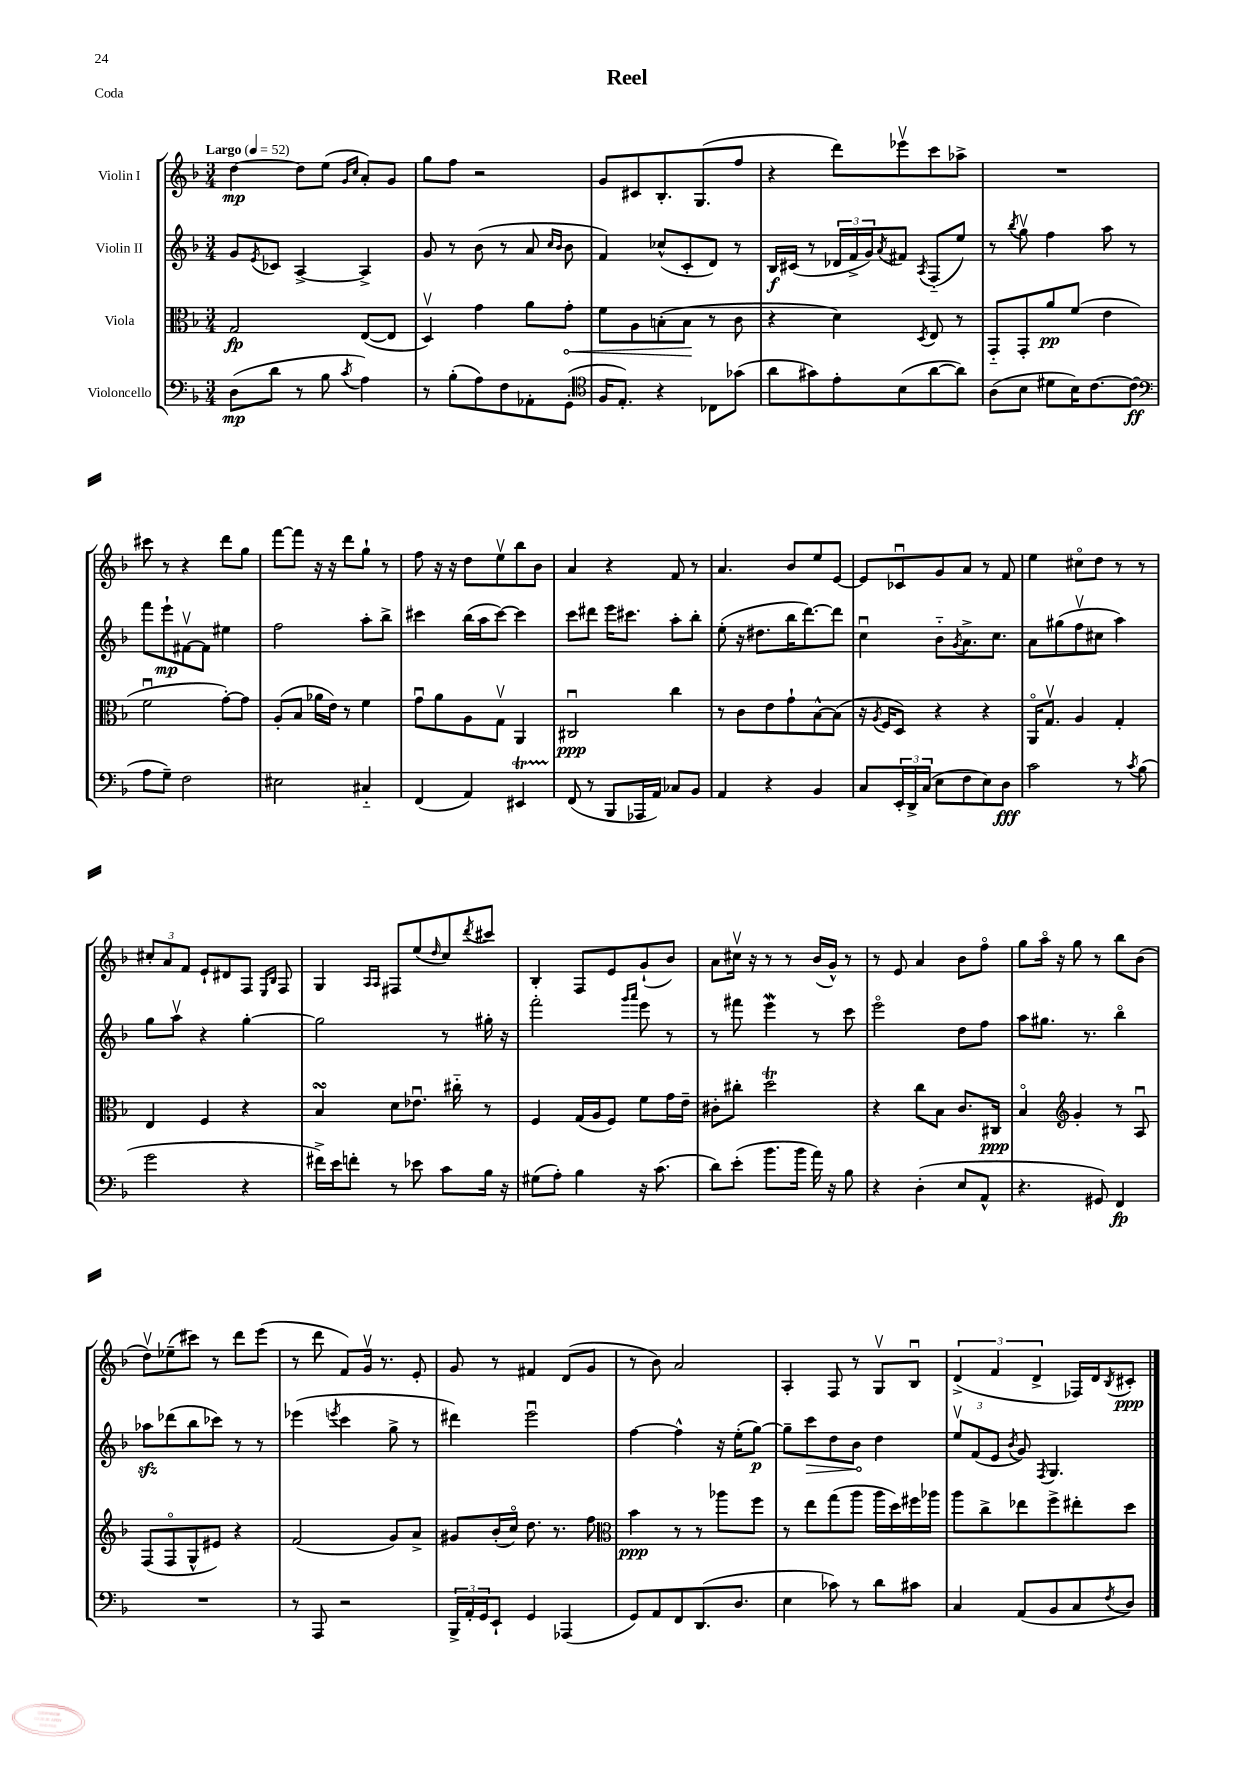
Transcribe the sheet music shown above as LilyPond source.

\header { title = "Reel" piece = "Coda" }
<<
\new StaffGroup <<
\new Staff = "s0" \with { instrumentName = "Violin I" } {
    \clef treble \key f \major \numericTimeSignature \time 3/4 \tempo "Largo" 4 = 52
    d''4~\mp d''8 e''8( \grace { g'16 c''16 } a'8-.) g'8 |
    g''8 f''8 r2 |
    g'8 cis'8 bes8.-. g8.( f''8 |
    r4 d'''8) ees'''8\upbow c'''8 aes''8-> |
    R2. |
    cis'''8 r8 r4 d'''8 g''8 |
    f'''8~ f'''8 r16 r16 d'''8 g''8-! r8 |
    f''8 r16 r16 d''8 e''8\upbow bes''8 bes'8 |
    a'4 r4 f'8 r8 |
    a'4. bes'8 e''8 e'8~ |
    e'8 ces'8\downbow g'8 a'8 r8 f'8 |
    e''4 cis''8\flageolet d''8 r8 r8 |
    \tuplet 3/2 { cis''8-. a'8 f'8 } e'8-! dis'8 f8 \grace { e16 bes16 } f8 |
    g4 \grace { a16 a16 } fis8 e''8( \grace { d''16 } c''8) \acciaccatura { d'''8 } cis'''8 |
    bes4-. f8 e'8 g'8-!( bes'8) |
    a'8 cis''16\upbow r16 r8 r8 bes'16( g'16-^) r8 |
    r8 e'8 a'4 bes'8 f''8\flageolet |
    g''8 a''16\flageolet r16 g''8 r8 bes''8 bes'8( |
    d''8\upbow) ees''8--( cis'''8) r8 d'''8 e'''8( |
    r8 d'''8 f'8) g'16\upbow r8. e'8-. |
    g'8 r8 fis'4 d'8( g'8 |
    r8 bes'8) a'2 |
    a4-. f8 r8 g8\upbow bes8\downbow |
    \tuplet 3/2 { d'4->( f'4 d'4-> } fes16) d'16 \acciaccatura { bes8 } cis'8-.\ppp \bar "|." |
}
\new Staff = "s1" \with { instrumentName = "Violin II" } {
    \clef treble \key f \major \numericTimeSignature \time 3/4
    g'8 \acciaccatura { e'8 } ces'8 a4~-> a4-> |
    g'8 r8 bes'8( r8 a'8 \grace { c''16 bes'16 } bes'8 |
    f'4) ces''8-^( c'8-. d'8) r8 |
    bes16\f cis'16( r8 \tuplet 3/2 { des'16 f'16-> g'16) } \acciaccatura { a'8 } fis'8 \acciaccatura { a8 } f8-_( e''8) |
    r8 \acciaccatura { bes''8 } g''8\upbow f''4 a''8 r8 |
    f'''8 e'''8-!\mp fis'8~\upbow fis'8 eis''4 |
    f''2 a''8-. bes''8-> |
    cis'''4 bes''16( a''16 cis'''8~) cis'''4 |
    c'''8 dis'''8 e'''16 cis'''8. a''8-. bes''8-. |
    e''8-.( r16 dis''8. bes''16 d'''8.~) d'''8 |
    c''4\downbow bes'8-_ \acciaccatura { g'8 } a'8.-> c''8. |
    a'8 gis''8( f''8\upbow cis''8 a''4) |
    g''8 a''8\upbow r4 g''4~-. |
    g''2 r8 gis''16-. r16 |
    f'''2-. \grace { g'''16 a'''16 } e'''8 r8 |
    r8 fis'''8 e'''4\mordent r8 c'''8 |
    e'''2\flageolet d''8 f''8 |
    a''8 gis''8. r8. bes''4\flageolet |
    aes''8\sfz des'''8( bes''8 ces'''8) r8 r8 |
    ees'''4( \acciaccatura { e'''8 } c'''4 g''8-> r8 |
    dis'''4) e'''2\downbow |
    f''4~ f''4-^ r16 e''16-.( g''8~\p) |
    g''8-- \once \override Hairpin.circled-tip = ##t c'''8\> d''8 bes'8\! d''4 |
    \tuplet 3/2 { e''8\upbow f'8( e'8 } \acciaccatura { bes'8 } g'8) \acciaccatura { f8 } g4. \bar "|." |
}
\new Staff = "s2" \with { instrumentName = "Viola" } {
    \clef alto \key f \major \numericTimeSignature \time 3/4
    g2\fp e8~( e8 |
    d4\upbow) g'4 a'8 \once \override Hairpin.circled-tip = ##t g'8-.\< |
    f'8 a8 b8-.( b8\! r8 c'8 |
    r4 d'4) \acciaccatura { d8 } e8 r8 |
    g,8-_ g,8-. a'8\pp f'8( e'4 |
    f'2\downbow g'8~-.) g'8 |
    a8-.( bes8 aes'16 e'16) r8 f'4 |
    g'8\downbow a'8 a8 g8\upbow a,4 |
    cis2\downbow\ppp c''4 |
    r8 c'8 e'8 g'8-! bes8~-^ bes8( |
    r16 \acciaccatura { a8 } f16 d8) r4 r4 |
    a,16\flageolet g8.\upbow a4 g4-. |
    e4 f4 r4 |
    bes4\turn d'8 ees'8.\downbow cis''16-_ r8 |
    f4 g16( a16 f8) f'8 g'16 e'16-- |
    cis'8-. cis''8-. d''2\trill |
    r4 c''8 bes8 c'8. cis16\ppp |
    bes4\flageolet \clef treble g'4-. r8 a8\downbow |
    f8( f8\flageolet g8-^ eis'8) r4 |
    f'2( g'8) a'8-> |
    gis'8 bes'16-.( c''16\flageolet) d''8. r8. f''8 |
    \clef alto bes'4\ppp r8 r8 aes''8 f''8 |
    r8 e''8 g''8( a''8 a''16 d''16) fis''16 aes''16 |
    a''8 c''8-> ees''8 f''8-> eis''8-. d''8 \bar "|." |
}
\new Staff = "s3" \with { instrumentName = "Violoncello" } {
    \clef bass \key f \major \numericTimeSignature \time 3/4
    d8\mp( d'8 r8 bes8 \acciaccatura { c'8 } a4) |
    r8 bes8-.( a8) f8 aes,8-. g,8-.( |
    \clef tenor f16 e8.-.) r4 ces8 ges'8( |
    a'8 gis'8) e'8-. bes8( a'8~ a'8) |
    a8( bes8 dis'8 bes16) c'8.~ c'8\ff( |
    \clef bass a8 g8--) f2 |
    eis2 cis4-_ |
    f,4( a,4) eis,4\startTrillSpan |
    f,8\stopTrillSpan( r8 bes,,8 aes,,16 a,16) ces8 bes,8 |
    a,4 r4 bes,4 |
    c8 \tuplet 3/2 { e,16-. d,16-> c16( } e8 f8 e8) d8\fff |
    c'2 r8 \acciaccatura { c'8 } bes8( |
    g'2 r4 |
    fis'16->) e'16 f'8-. r8 ees'8 c'8 bes16 r16 |
    gis8( a8-.) bes4 r16 c'8.( |
    d'8) e'8-.( bes'8. bes'16 a'16) r16 bes8 |
    r4 d4-.( e8 a,8-^ |
    r4. gis,8) f,4\fp |
    R2. |
    r8 a,,8 r2 |
    \tuplet 3/2 { bes,,16-> a,16-. g,16 } e,8-! g,4 aes,,4( |
    g,8) a,8 f,8 d,8.( d8. |
    e4 ces'8) r8 d'8 cis'8 |
    c4 a,8( bes,8 c8 \acciaccatura { f8 } d8) \bar "|." |
}
>>
>>
\layout { \context { \Score \remove "Bar_number_engraver" } }
